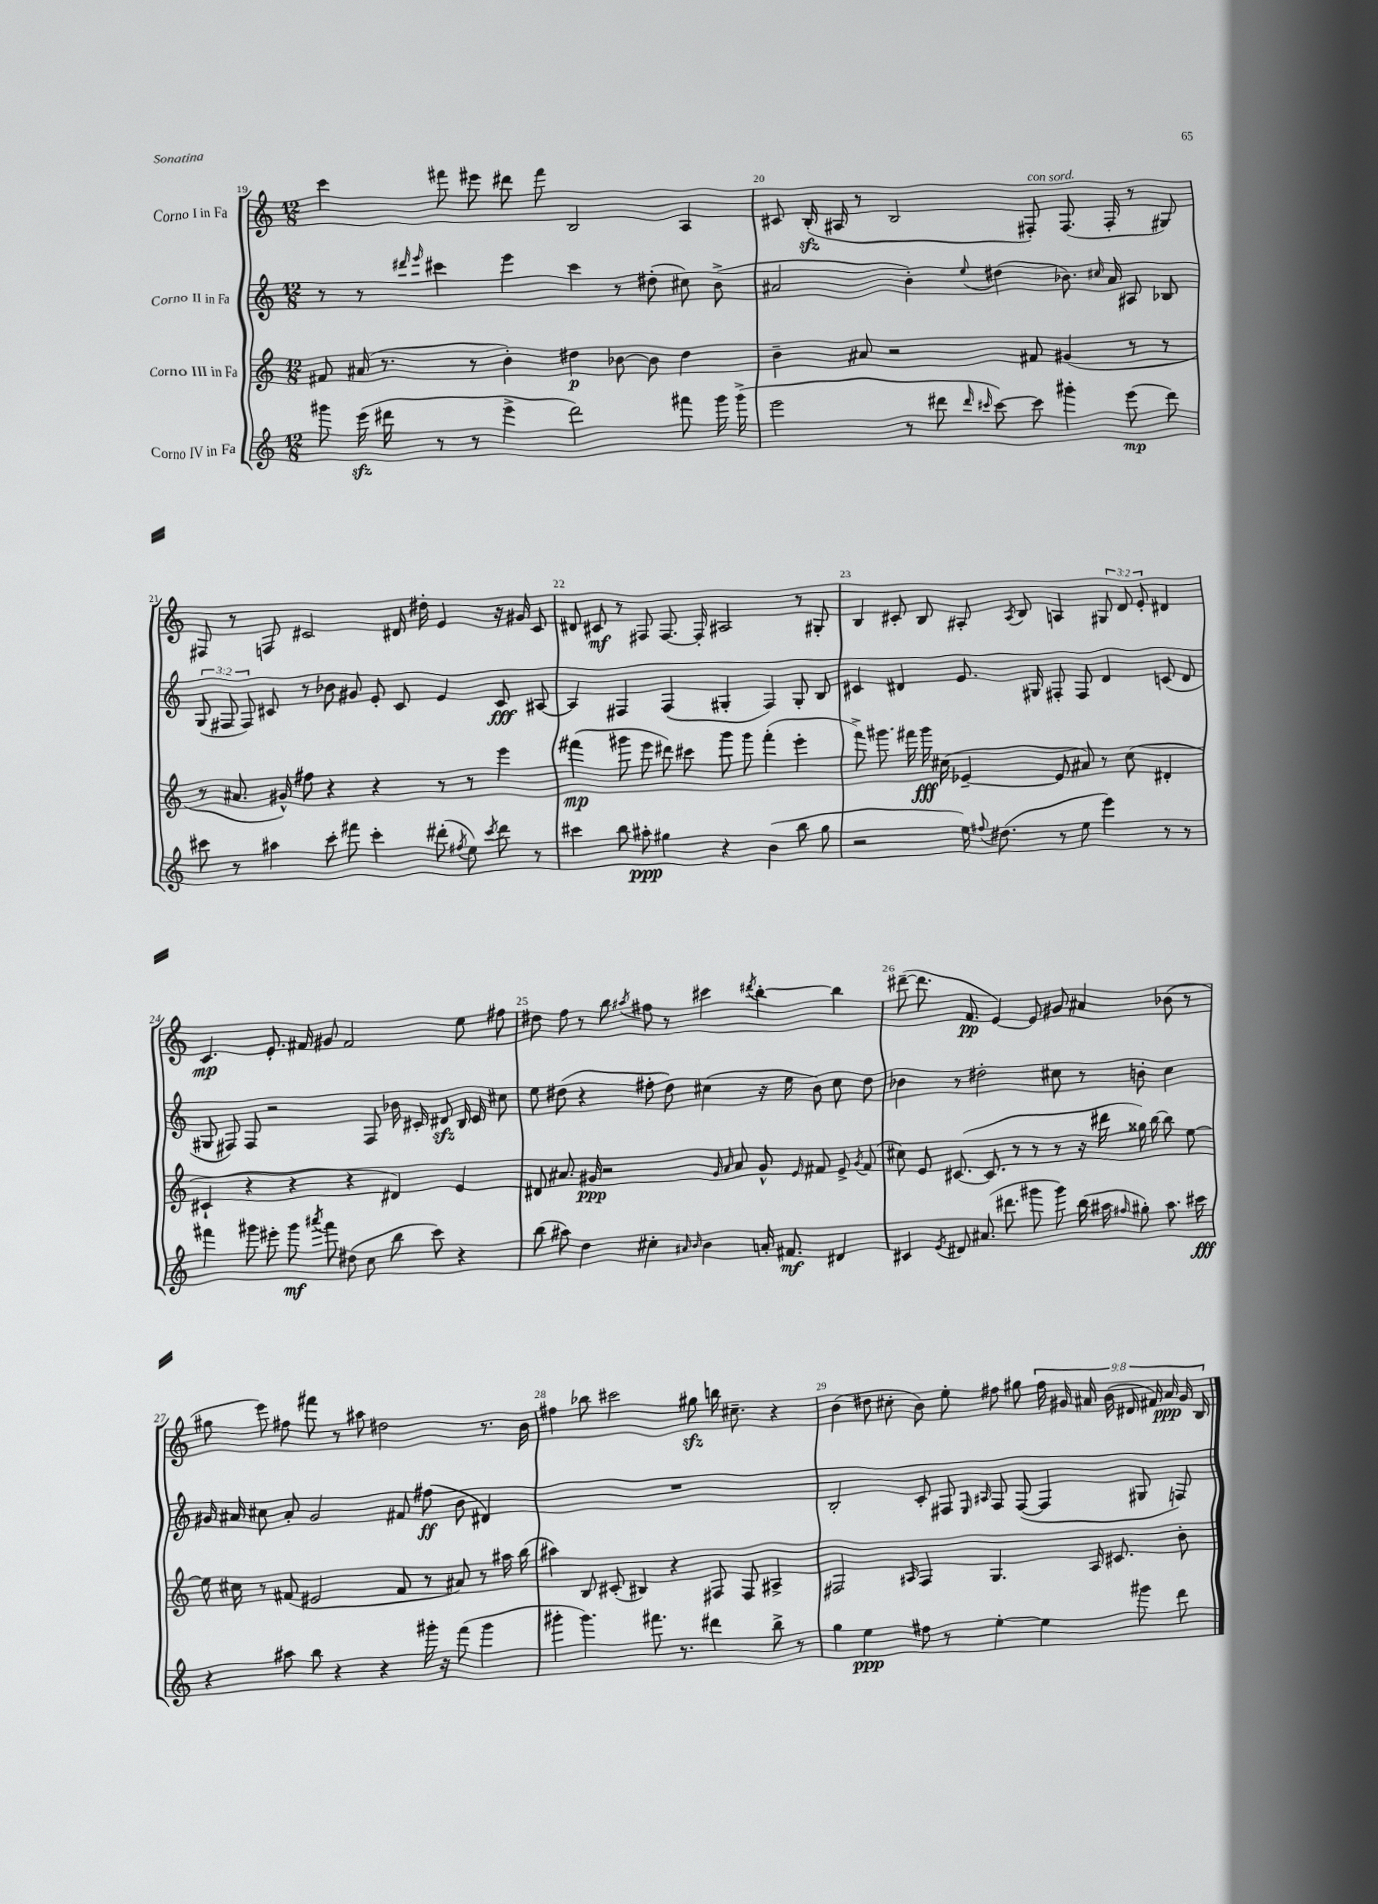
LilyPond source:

<<
\new StaffGroup <<
\new Staff = "s0" \with { instrumentName = "Corno I in Fa" } {
    \clef treble \key c \major \numericTimeSignature \time 12/8 \override Staff.TupletNumber.text = #tuplet-number::calc-fraction-text
    \autoBeamOff c'''4 fis'''8 eis'''8 dis'''8 fis'''8 b2 a4 |
    cis'8 b16-.\sfz( ais16 r8 b2 fis8-.^\markup { \italic "con sord." }) fis8.( fis16-. r8 gis8) |
    fis8 r8 f8 cis'2 dis'16 dis''16-. e'4 r16 gis'16 cis'8 |
    dis'8 cis'8\mf r8 fis8 fis8.~ fis16-. ais2 r8 gis8-. |
    b4 cis'8-. b8 ais8-. \acciaccatura { ais8 } b8 a4 \tuplet 3/2 { gis8 d'8 e'8-. } dis'4 |
    c'4.\mp e'8.-. fis'16 gis'8 fis'2 e''8 fis''8 |
    dis''8 f''8 r8 b''8 \acciaccatura { ais''8 } fis''8 r8 cis'''4 \acciaccatura { dis'''8 } b''4~-. b''4 |
    dis'''8~--( dis'''8. f'8.\pp e'4~) e'8 gis'8 ais'4 bes'8( r8 |
    gis''8 e'''8) fis''8 fis'''8 r8 ais''8 dis''2 r8. b'16 |
    fis''4 bes''8 cis'''2 gis''8\sfz b''16 cis''8.-- r4 |
    b'4( dis''8 cis''8-. b'8) e''8-. fis''8 gis''8 \tuplet 9/8 { fis''16 gis'16 ais'16 b'16( dis'16 fis'16) ais'16\ppp gis'16 b16 } \bar "|." |
}
\new Staff = "s1" \with { instrumentName = "Corno II in Fa" } {
    \clef treble \key c \major \numericTimeSignature \time 12/8 \override Staff.TupletNumber.text = #tuplet-number::calc-fraction-text
    \autoBeamOff r8 r8 \grace { dis'''16 e'''16 } cis'''4 e'''4 cis'''4 r8 dis''8-.( cis''8) b'8->( |
    ais'2 b'4-.) \appoggiatura { e''8 } dis''4( bes'8.) \grace { cis''16 } ais'16 ais8 bes8 |
    \tuplet 3/2 { g8( fis8 fis8) } cis'8 r8 bes'8 gis'8 e'8-. cis'8 e'4 cis'8\fff ais8~ |
    ais4 fis4 fis4( gis4-. fis4) gis8-. b8 |
    cis'4 dis'4 e'8. gis16 fis8-. fis8 dis'4 c'8( dis'8 |
    gis8 fis8) fis8 r2 fis8 bes'16 cis'16-. dis'8\sfz b16 cis'16 cis''8 |
    e''8 dis''8( r4 fis''8-. dis''8) cis''4( r16 e''16 b'8) cis''8 dis''8 |
    bes'4 r8 dis''2-. cis''8 r8 b'8-. cis''4 |
    gis'16 ais'16 cis''8 ais'8-. gis'2 fis'8 fis''8\ff( b'8 dis'4) |
    R1. |
    b2-. c'8-. fis8 \grace { e16 ais16 } fis8 fis8~( fis4 gis8 f8) \bar "|." |
}
\new Staff = "s2" \with { instrumentName = "Corno III in Fa" } {
    \clef treble \key c \major \numericTimeSignature \time 12/8
    \autoBeamOff fis'8 ais'16( r8. r8 b'4-.) dis''4\p bes'8~ bes'8 dis''4 |
    b'4-- ais'8 r2 fis'8 gis'4( r8 r8 |
    r8 ais'8. gis'16-^) fis''8 r4 r4 r8 r8 e'''4 |
    fis'''4\mp( gis'''8 e'''8 dis'''8) cis'''8 gis'''8 gis'''8 fis'''4-.( e'''4-. |
    f'''8->) gis'''8. fis'''16 gis'''16\fff cis''16( ees'4~-- ees'8 ais'8) r8 cis''8( dis'4-. |
    cis'4-! r4 r4 r4 dis'4) e'4 |
    dis'8 ais'8. gis'16\ppp r2 \grace { gis'16 ais'16 } ais'8 gis'8-^ \grace { e'16 } fis'8 e'8-> \acciaccatura { gis'8 } fis'8( |
    cis''8) e'8 cis'8.~( cis'8. r8 r8 r8 r16 dis'''16 gisis''16) b''16~ b''8 e''8~ |
    e''16 cis''16 r8 fis'8( eis'2 fis'8 r8 ais'8) r8 ais''16 b''16( |
    ais''4) b8 cis'8-.( bis4) r4 fis8 fis8 ais4-> |
    fis2 \grace { ais16 } fis4 g4. ais16 cis'8. b'8-. \bar "|." |
}
\new Staff = "s3" \with { instrumentName = "Corno IV in Fa" } {
    \clef treble \key c \major \numericTimeSignature \time 12/8
    \autoBeamOff gis'''8 e'''16\sfz( dis'''16 r8 r8 e'''4-> dis'''2) fis'''8 gis'''16 gis'''16->( |
    e'''2 r8 dis'''8 \grace { dis'''16 cis'''16 } cis'''8~) cis'''8 gis'''4-. e'''8\mp( dis'''8) |
    cis'''8 r8 ais''4 cis'''8-. fis'''8 cis'''4-. dis'''8-.( \acciaccatura { fis''8 } e''8) \acciaccatura { cis'''8 } dis'''8 r8 |
    cis'''4 b''8 ais''8-.\ppp gis''4 r4 b'4( b''8 gis''8 |
    r2 e''16) \appoggiatura { fis''8 } dis''8.( r8 e''8 e'''4) r8 r8 |
    fis'''4 gis'''8 eis'''8-. gis'''8\mf \acciaccatura { ais'''8 } fis'''8 dis''8( c''8 b''8 c'''8) r4 |
    b''8( ais''8) d''4 cis''4-. \grace { ais'16 b'16 } b'4 a'16-. fis'8.\mf dis'4 |
    cis'4 \acciaccatura { e'8 } dis'8 ais'8.( dis'''8. gis'''8 gis'''8) b''16( ais''16 \grace { fis''16 } gis''8-.) ais''8. cis'''16\fff |
    r4 ais''8 b''8 r4 r4 gis'''16-. r16 f'''8( gis'''4 |
    gis'''4-. gis'''4.) fis'''8. r8. dis'''4 b''8-> r8 |
    g''4 e''4\ppp fis''8 r8 e''4~-. e''4 gis'''8 d'''8 \bar "|." |
}
>>
>>
\layout { \context { \Score currentBarNumber = #19 \override BarNumber.break-visibility = ##(#f #t #t) barNumberVisibility = #all-bar-numbers-visible } }
